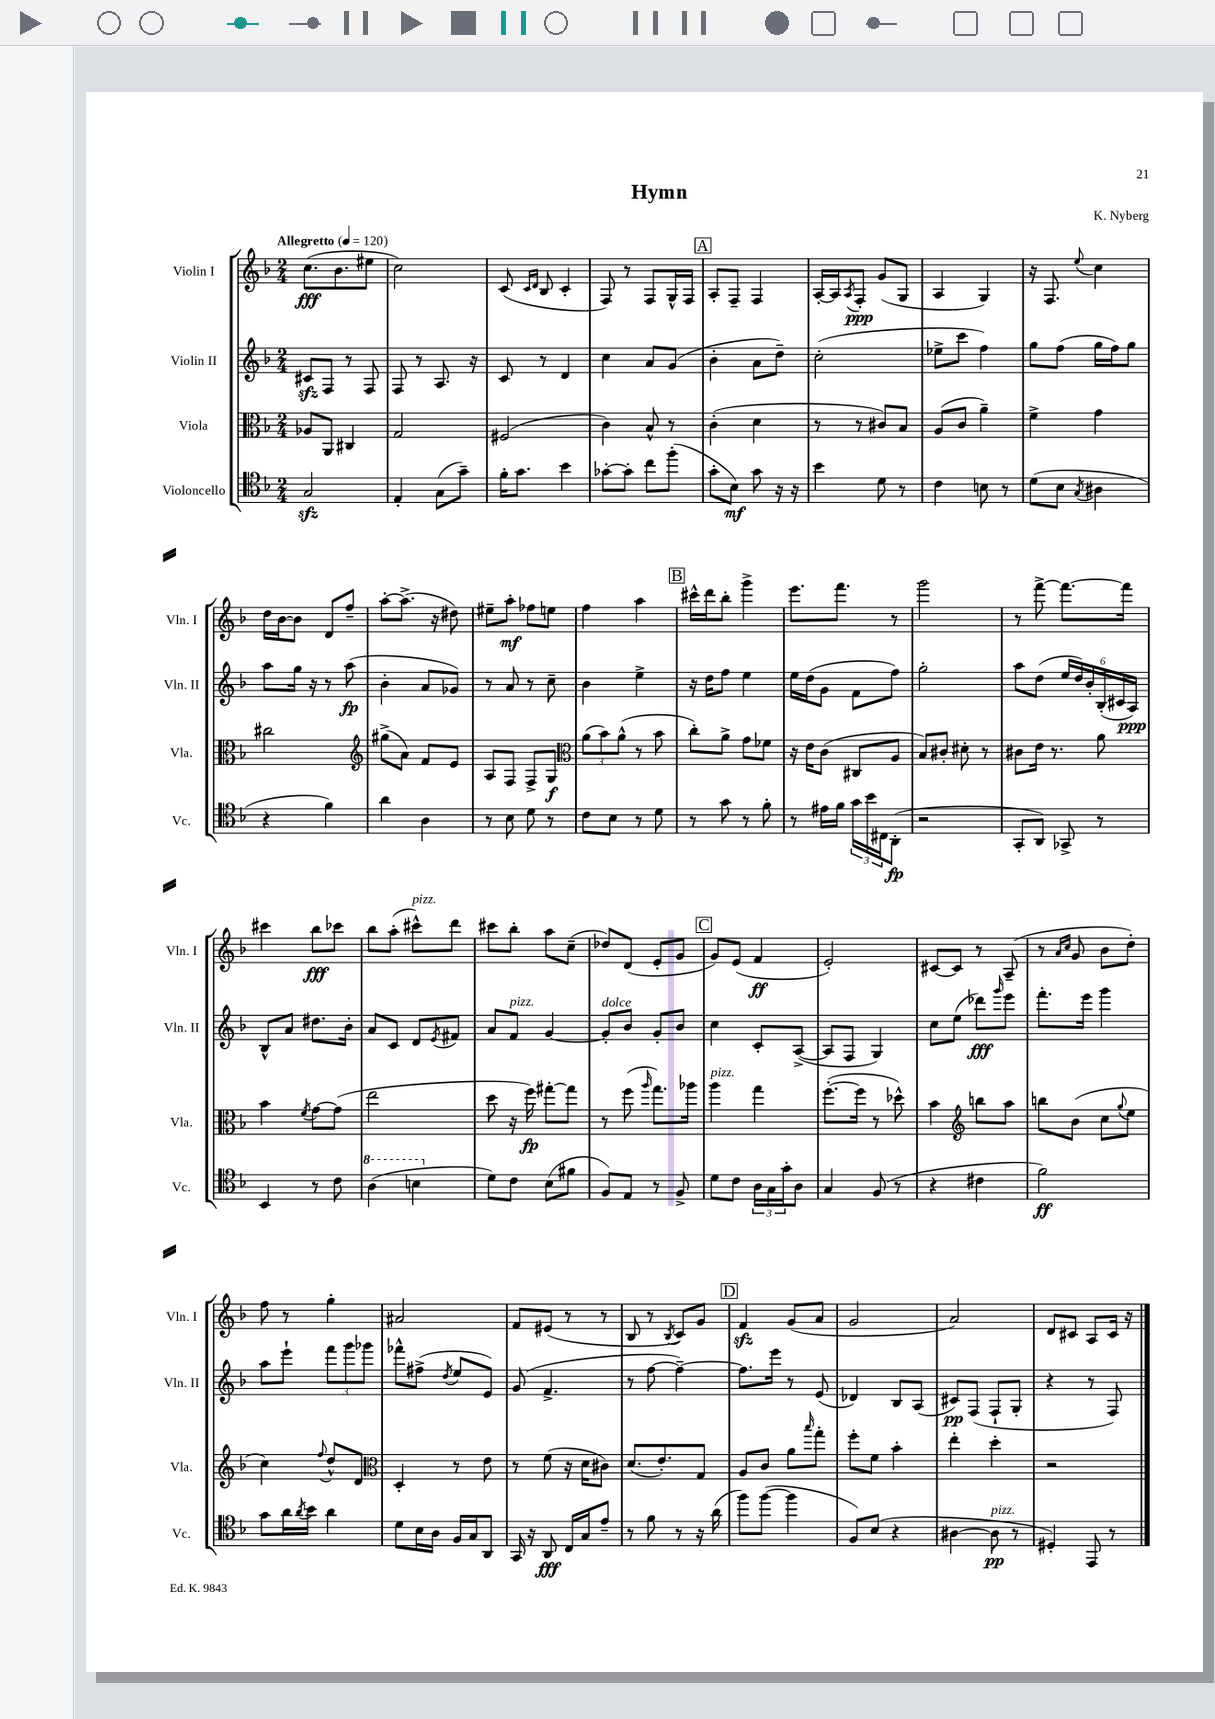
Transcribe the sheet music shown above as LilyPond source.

\header { title = "Hymn" composer = "K. Nyberg" }
<<
\new StaffGroup <<
\new Staff = "s0" \with { instrumentName = "Violin I" shortInstrumentName = "Vln. I" } {
    \clef treble \key f \major \numericTimeSignature \time 2/4 \tempo "Allegretto" 4 = 120
    c''8.\fff( bes'8. eis''8 |
    c''2) |
    c'8( \grace { c'16 d'16 } bes8 c'4-. |
    f8) r8 f8 g16-^ f16 |
    \mark \markup { \box "A" } a8-. f8-- f4 |
    a16~-. a16 \acciaccatura { a8 } f8-.\ppp g'8( g8 |
    a4 g4) |
    r16 f8. \appoggiatura { e''8 } c''4 |
    d''16 bes'16~ bes'8 d'8 f''8-- |
    a''8~-. a''8.->( r16 dis''8) |
    eis''8-- a''8-.\mf fes''8 e''8 |
    f''4 a''4 |
    \mark \markup { \box "B" } cis'''16-^ d'''16 bes''8-. g'''4-> |
    e'''8. f'''8. r8 |
    g'''2 |
    r8 f'''8~-> f'''8.~ f'''16 |
    cis'''4 bes''8\fff ces'''8 |
    bes''8 a''8-.( cis'''8-^^\markup { \italic "pizz." }) d'''8 |
    cis'''8 bes''8-. a''8 c''8--( |
    des''8) d'8( e'8-. g'8 |
    \mark \markup { \box "C" } g'8) e'8( f'4\ff |
    e'2-.) |
    cis'8~ cis'8 r8 a8--( |
    r8 \grace { a'16 c''16 } g'8 bes'8 d''8-.) |
    f''8 r8 g''4-. |
    ais'2 |
    f'8 eis'8( r8 r8 |
    bes8 r8 \acciaccatura { bes8 } c'8) g'8 |
    \mark \markup { \box "D" } f'4\sfz g'8( a'8 |
    g'2 |
    a'2) |
    d'8 cis'8 a8 cis'16 r16 \bar "|." |
}
\new Staff = "s1" \with { instrumentName = "Violin II" shortInstrumentName = "Vln. II" } {
    \clef treble \key f \major \numericTimeSignature \time 2/4
    cis'8\sfz f8 r8 f8 |
    f8 r8 a8. r16 |
    c'8 r8 d'4 |
    c''4 a'8 g'8( |
    \mark \markup { \box "A" } bes'4-. a'8 d''8--) |
    c''2-.( |
    ees''8-> c'''8 f''4) |
    g''8 f''8( g''16 f''16) g''8 |
    a''8 g''16 r16 r8 a''8\fp( |
    bes'4-. a'8 ges'8) |
    r8 a'8 r8 c''8-- |
    bes'4 e''4-> |
    \mark \markup { \box "B" } r16 d''16 f''8 e''4 |
    e''16 d''16( g'8 f'8 f''8) |
    g''2-. |
    a''8 d''8( \tuplet 6/4 { e''16 d''16) bes'16-. bes16-.( cis'16 a16\ppp) } |
    bes8-^ a'8 dis''8. bes'16-. |
    a'8 c'8 d'8 \acciaccatura { e'8 } fis'8 |
    a'8 f'8^\markup { \italic "pizz." } g'4~ |
    g'8-.^\markup { \italic "dolce" } bes'8 g'8-. bes'8 |
    \mark \markup { \box "C" } c''4 c'8-. a8~->( |
    a8 f8 g4) |
    c''8 e''8( des'''8\fff) \grace { g'''16 } e'''8 |
    f'''8.-. e'''16 g'''4 |
    a''8 e'''8-! \tuplet 3/2 { f'''8 g'''8 ges'''8 } |
    fes'''8-^ fis''8->( \acciaccatura { d''8 } e''8 e'8) |
    g'8( f'4.-> |
    r8 f''8~ f''4~--) |
    \mark \markup { \box "D" } f''8. e'''16 r8 e'8( |
    des'4) bes8 a8( |
    cis'8\pp) f8( f8-! g8-. |
    r4 r8 f8) \bar "|." |
}
\new Staff = "s2" \with { instrumentName = "Viola" shortInstrumentName = "Vla." } {
    \clef alto \key f \major \numericTimeSignature \time 2/4
    aes8 a,8 cis4 |
    g2 |
    fis2( |
    c'4) bes8-^ r8 |
    \mark \markup { \box "A" } c'4-.( d'4 |
    r8 r8 cis'8) bes8 |
    a8( c'8 a'4--) |
    f'4-> g'4 |
    cis''2 |
    \clef treble gis''8->( a'8) f'8 e'8 |
    a8 f8 f8-> g8\f |
    \clef alto \tuplet 3/2 { a'8( bes'8) a'8-^( } r8 bes'8 |
    \mark \markup { \box "B" } c''8-.) a'8-> g'8 fes'8 |
    r16 e'16 c'8( cis8 a8 |
    bes8) cis'8-. dis'8-. r8 |
    cis'8 e'16 r8. a'8 |
    bes'4 \acciaccatura { f'8 } g'8~ g'8( |
    e''2 |
    d''8 r16 f''16\fp) gis''8~-. gis''8 |
    r8 f''8( \grace { a''16 } g''8.) aes''16 |
    \mark \markup { \box "C" } a''4^\markup { \italic "pizz." } g''4 |
    f''8.~-.( f''16 r8 des''8-^) |
    bes'4 \clef treble b''8 a''8 |
    b''8 bes'8( c''8 \appoggiatura { g''8 } e''8 |
    c''4) \appoggiatura { f''8 } d''8-^ d'8 |
    \clef alto d4-. r8 e'8 |
    r8 f'8( r16 d'16 cis'8) |
    d'8.( e'8.-.) g8 |
    \mark \markup { \box "D" } a8 c'8 a'8 \grace { bes''16 } g''8-. |
    f''8-. f'8 bes'4-. |
    e''4-. d''4-. |
    r2 \bar "|." |
}
\new Staff = "s3" \with { instrumentName = "Violoncello" shortInstrumentName = "Vc." } {
    \clef tenor \key f \major \numericTimeSignature \time 2/4
    g2\sfz |
    e4-. g8( g'8--) |
    f'16-. g'8. bes'4 |
    ges'8~-. ges'8-. c''8 f''8-.( |
    \mark \markup { \box "A" } g'8-. bes8\mf) g'8 r16 r16 |
    bes'4 d'8 r8 |
    c'4 b8 r8 |
    d'8( bes8 \acciaccatura { g8 } ais4 |
    r4 f'4) |
    a'4 a4 |
    r8 bes8 d'8 r8 |
    c'8 bes8 r8 d'8 |
    \mark \markup { \box "B" } r8 g'8 r8 f'8-. |
    r8 eis'16 f'16 \tuplet 3/2 { g'16 bes'16 cis16 } a,8-.\fp( |
    r2 |
    g,8-. a,8) ges,8-> r8 |
    bes,4 r8 c'8 |
    \ottava #1 a'4( b'4 \ottava #0 |
    d'8) c'8 bes8( fis'8 |
    f8) e8 r8 f8-> |
    \mark \markup { \box "C" } d'8 c'8 \tuplet 3/2 { a16 g16 g'16-. } a8 |
    g4 f8( r8 |
    r4 cis'4 |
    f'2\ff) |
    g'8 a'16 \acciaccatura { a'8 } bes'16 a'4 |
    d'8 bes16 a16 f16 g16 a,8 |
    g,16 r16 a,8\fff c16 g16 e'8-- |
    r8 f'8 r8 r16 a'16( |
    \mark \markup { \box "D" } f''8) f''8~( f''4 |
    f8) bes8( r4 |
    ais4~ ais8\pp^\markup { \italic "pizz." } r8 |
    dis4-.) e,8 r8 \bar "|." |
}
>>
>>
\layout { \context { \Score \remove "Bar_number_engraver" } }
